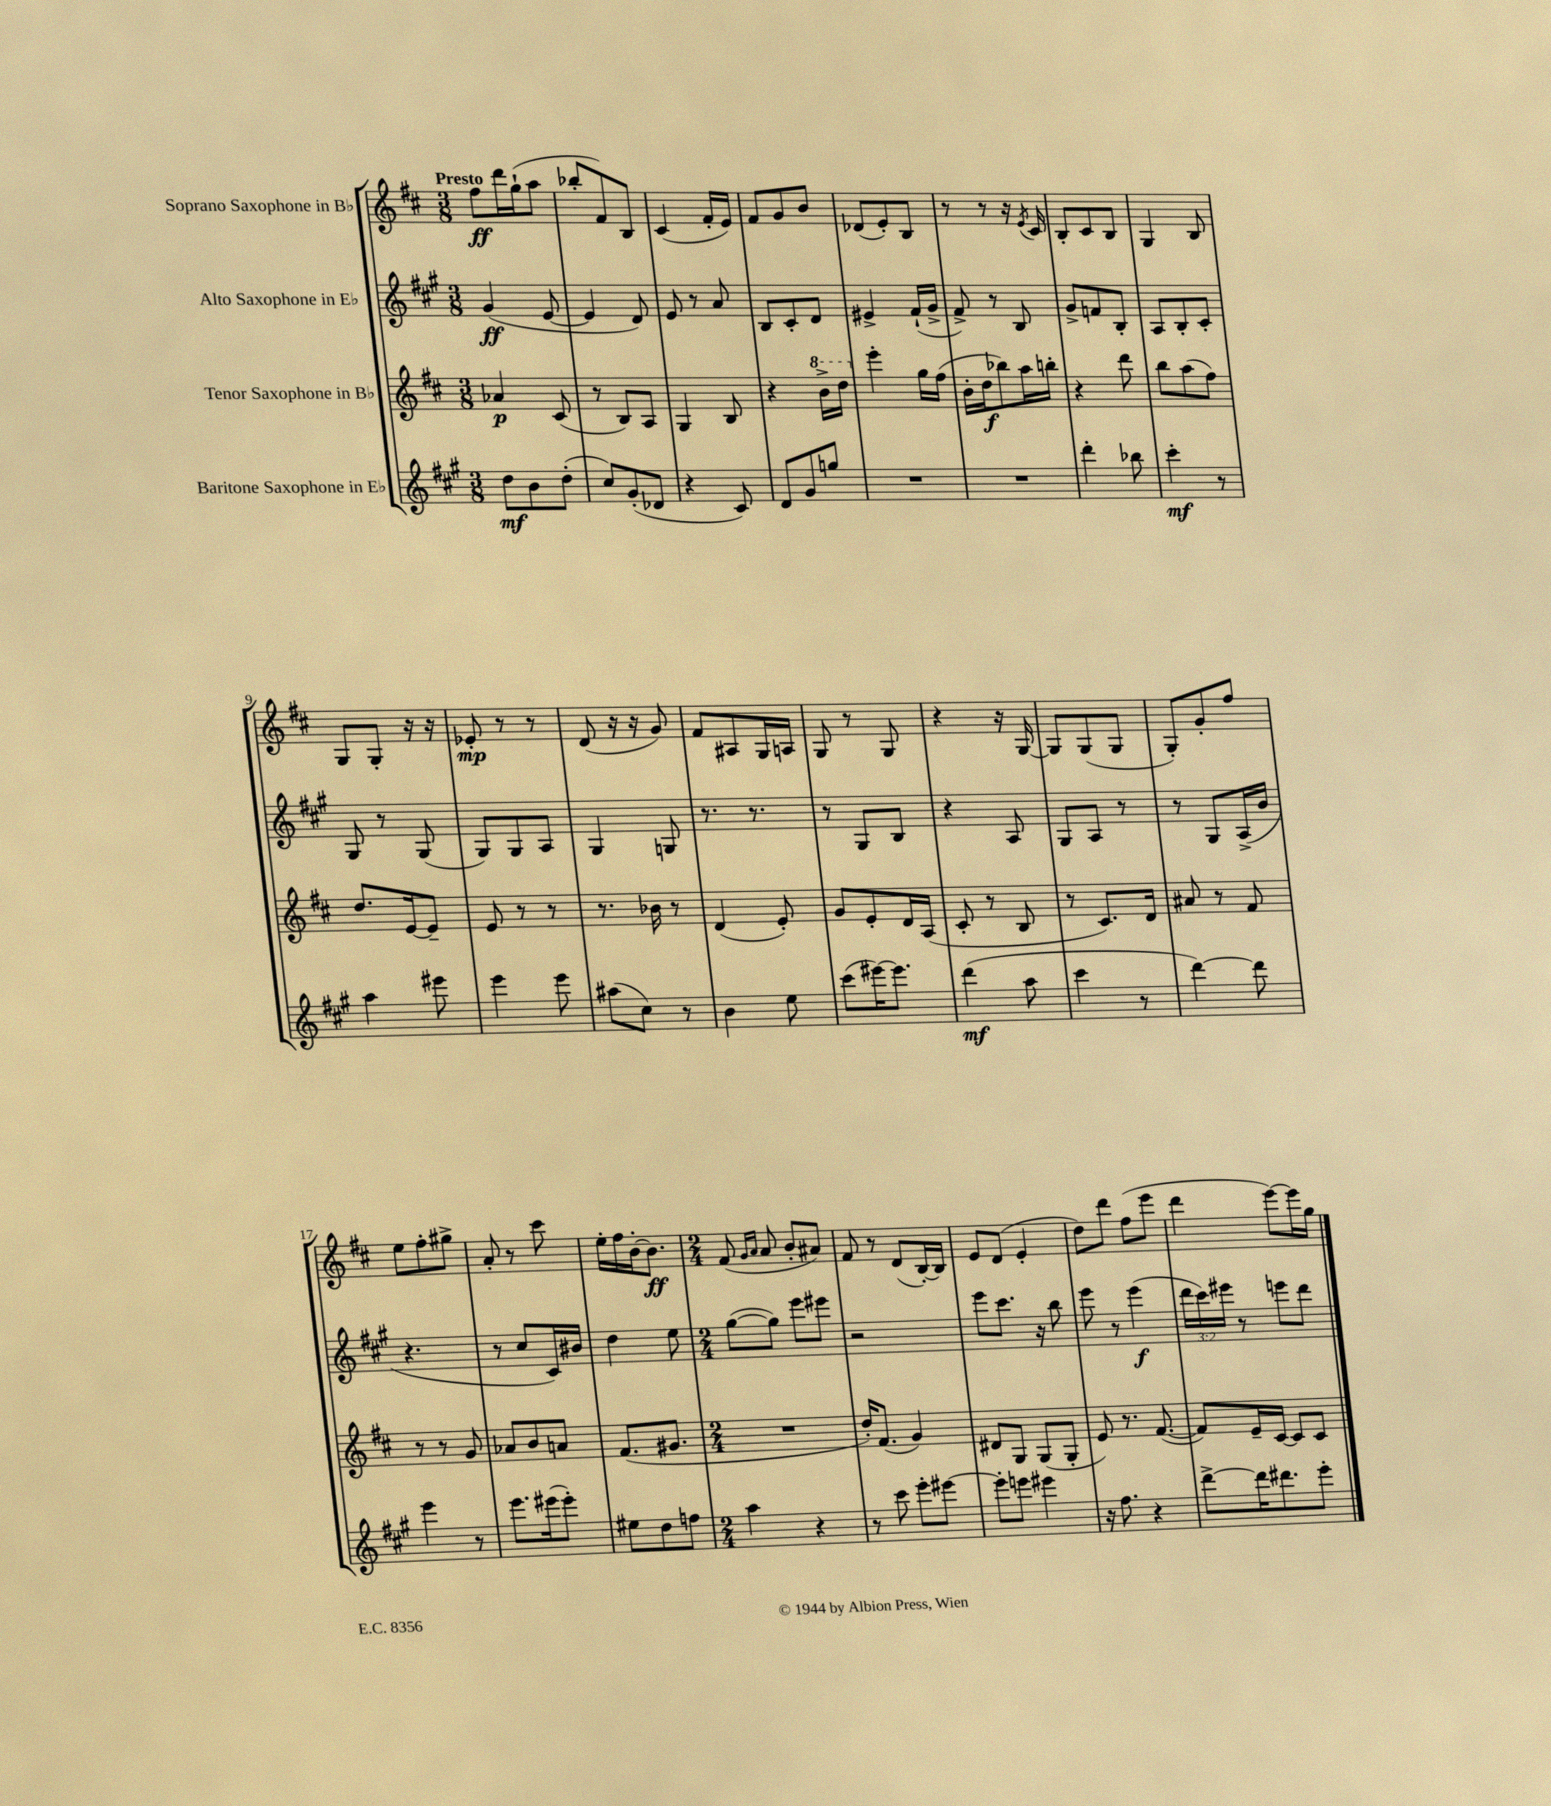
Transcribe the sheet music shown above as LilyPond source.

<<
\new StaffGroup <<
\new Staff = "s0" \with { instrumentName = "Soprano Saxophone in Bb" } {
    \clef treble \key d \major \numericTimeSignature \time 3/8 \tempo "Presto"
    fis''8\ff d'''16 g''16-!( a''8 |
    bes''8-. fis'8) b8 |
    cis'4( fis'16-. e'16) |
    fis'8 g'8 b'8 |
    des'8( e'8-.) b8 |
    r8 r8 r16 \acciaccatura { e'8 } cis'16 |
    b8-. cis'8 b8 |
    g4 b8 |
    g8 g8-. r16 r16 |
    ees'8-.\mp r8 r8 |
    d'8( r16 r16 g'8) |
    fis'8 ais8 g16 a16 |
    g8 r8 g8 |
    r4 r16 g16~ |
    g8 g8( g8 |
    g8-.) g'8-. fis''8 |
    e''8 fis''8-. gis''8-> |
    a'8-. r8 cis'''8 |
    e''16-. fis''16 b'16~-. b'8.\ff |
    \numericTimeSignature \time 2/4 fis'8( \grace { g'16 a'16 } a'8 b'8-. ais'8) |
    fis'8 r8 d'8( b16~-.) b16 |
    e'8 d'8( e'4-. |
    d''8) d'''8 fis''8( e'''8 |
    d'''4 e'''8~) e'''16 g''16 \bar "|." |
}
\new Staff = "s1" \with { instrumentName = "Alto Saxophone in Eb" } {
    \clef treble \key a \major \numericTimeSignature \time 3/8 \override Staff.TupletNumber.text = #tuplet-number::calc-fraction-text
    gis'4\ff( e'8~ |
    e'4 d'8) |
    e'8 r8 a'8 |
    b8 cis'8-. d'8 |
    eis'4-> fis'16-!( gis'16-> |
    fis'8->) r8 b8 |
    gis'8-> f'8 b8-. |
    a8 b8-. cis'8-. |
    gis8 r8 gis8( |
    gis8) gis8 a8 |
    gis4 g8 |
    r8. r8. |
    r8 gis8 b8 |
    r4 a8 |
    gis8 a8 r8 |
    r8 gis8 a16->( b'16 |
    r4. |
    r8 cis''8 cis'16) bis'16 |
    d''4 e''8 |
    \numericTimeSignature \time 2/4 gis''8~( gis''8) e'''8 eis'''8 |
    r2 |
    e'''8 cis'''8. r16 b''8 |
    e'''8 r8 e'''4\f( |
    \tuplet 3/2 { d'''16 cis'''16) eis'''16 } r8 e'''8 d'''8 \bar "|." |
}
\new Staff = "s2" \with { instrumentName = "Tenor Saxophone in Bb" } {
    \clef treble \key d \major \numericTimeSignature \time 3/8
    aes'4\p cis'8( |
    r8 b8) a8 |
    g4 b8 |
    r4 \ottava #1 b''16-> d'''16 \ottava #0 |
    e'''4-. g''16 fis''16( |
    b'16-. d''16\f bes''8) a''16 b''16-. |
    r4 d'''8 |
    b''8 a''8( fis''8) |
    d''8. e'16~ e'8-- |
    e'8 r8 r8 |
    r8. bes'16 r8 |
    d'4( e'8-.) |
    g'8 e'8-. d'16 a16( |
    cis'8-. r8 b8 |
    r8 cis'8.) d'16 |
    ais'8 r8 fis'8 |
    r8 r8 g'8 |
    aes'8 b'8 a'8 |
    fis'8.( gis'8. |
    \numericTimeSignature \time 2/4 R2 |
    d''16-.) fis'8.( g'4) |
    dis'8 g8 g8( g8-. |
    e'8) r8. fis'8.~( |
    fis'8) e'16-- cis'16~ cis'8 cis'8 \bar "|." |
}
\new Staff = "s3" \with { instrumentName = "Baritone Saxophone in Eb" } {
    \clef treble \key a \major \numericTimeSignature \time 3/8
    d''8\mf b'8 d''8-.( |
    cis''8) gis'8-.( des'8 |
    r4 cis'8) |
    d'8 gis'8 g''8 |
    R4. |
    R4. |
    d'''4-. bes''8 |
    cis'''4-.\mf r8 |
    a''4 eis'''8 |
    e'''4 e'''8 |
    ais''8( cis''8) r8 |
    b'4 e''8 |
    cis'''8( eis'''16~) eis'''8. |
    d'''4\mf( a''8 |
    cis'''4 r8 |
    d'''4~) d'''8 |
    e'''4 r8 |
    e'''8. eis'''16( eis'''8-.) |
    eis''8 d''8 f''8 |
    \numericTimeSignature \time 2/4 a''4 r4 |
    r8 cis'''8 e'''8-. eis'''8~ |
    eis'''8-. e'''8 eis'''4 |
    r16 fis''8. r4 |
    d'''8~-> d'''16 dis'''8. e'''8-. \bar "|." |
}
>>
>>
